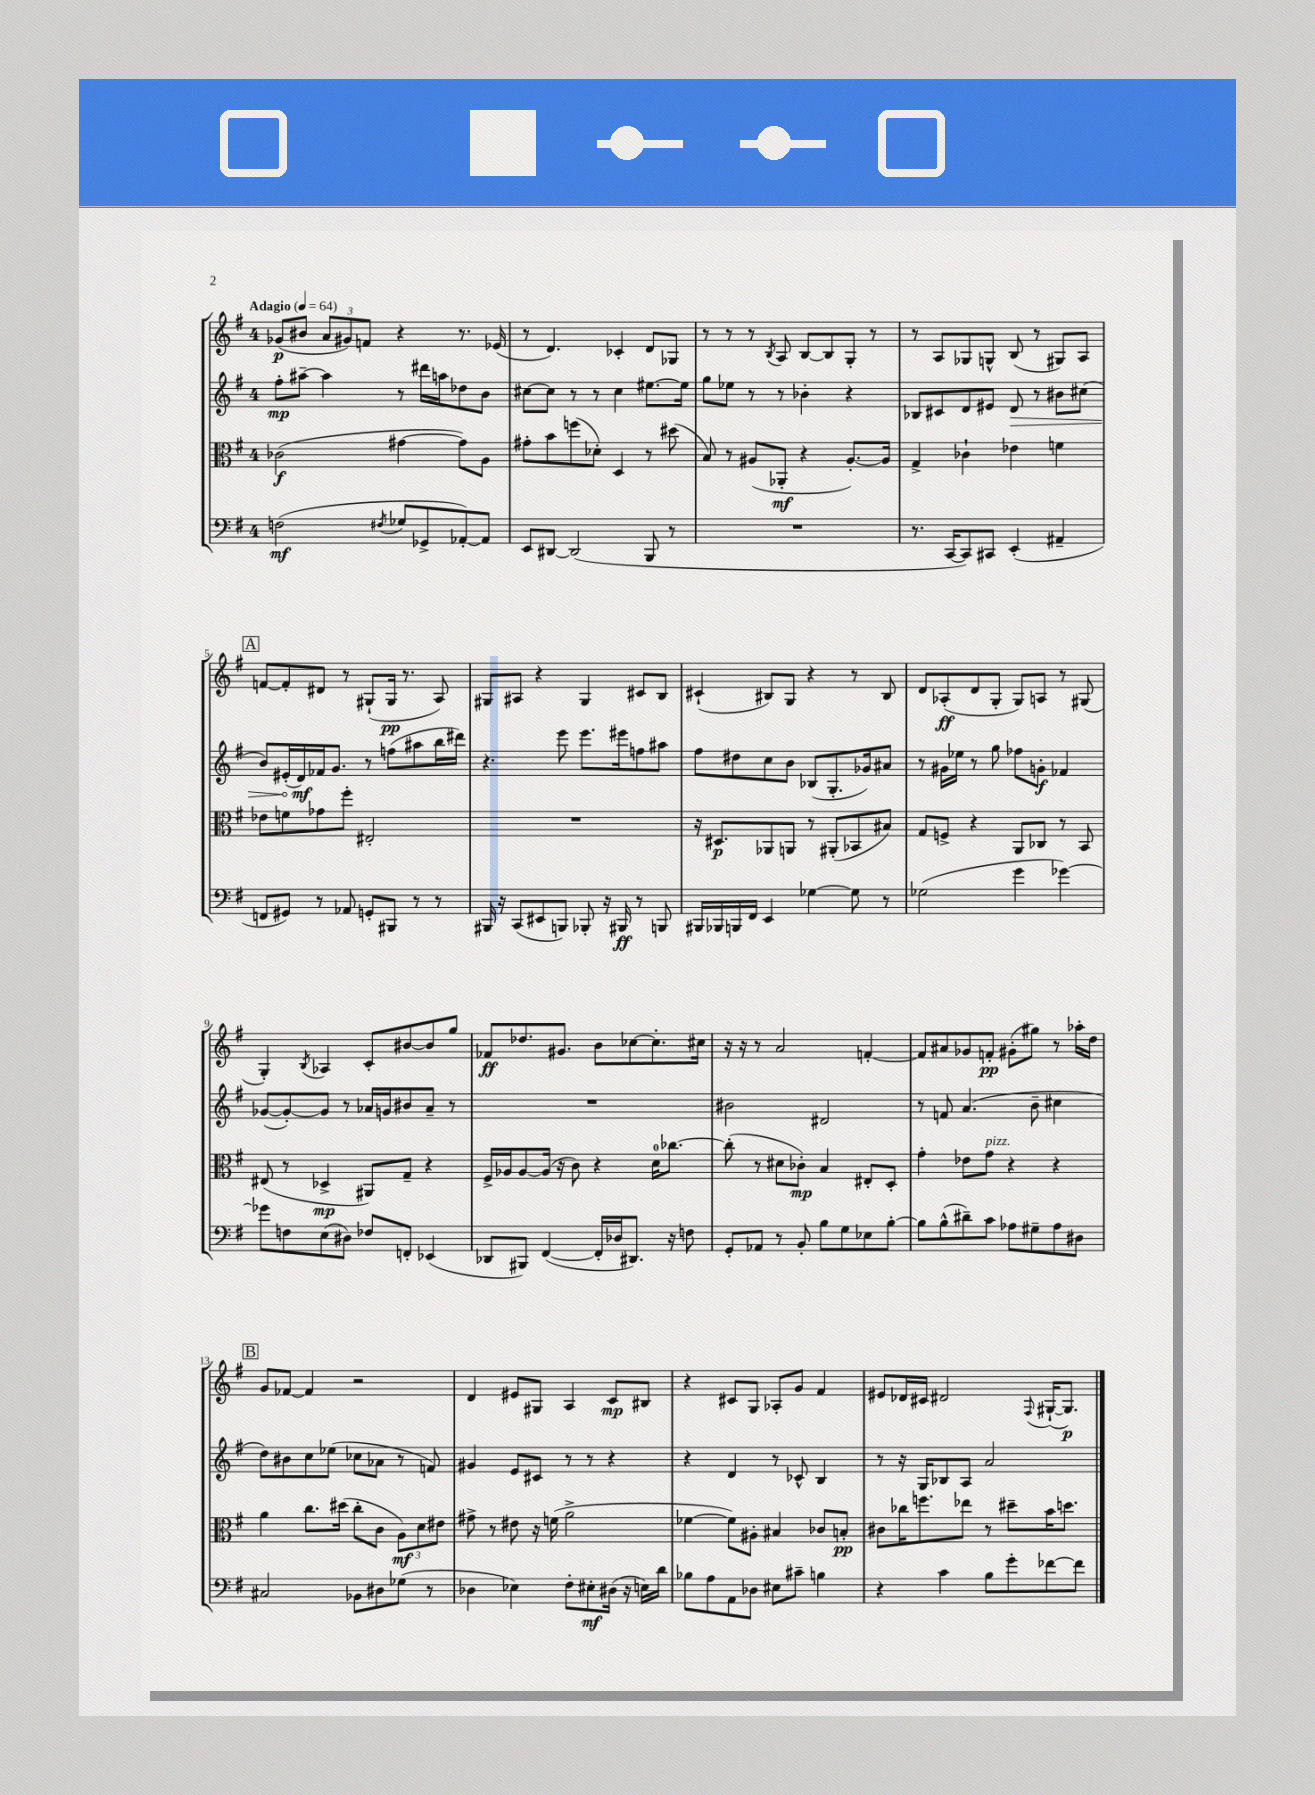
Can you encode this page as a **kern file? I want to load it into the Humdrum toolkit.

**kern	**dynam	**kern	**dynam	**kern	**dynam	**kern	**dynam
*part4	*part4	*part3	*part3	*part2	*part2	*part1	*part1
*staff4	*staff4	*staff3	*staff3	*staff2	*staff2	*staff1	*staff1
*clefF4	*	*clefC3	*	*clefG2	*	*clefG2	*
*k[f#]	*	*k[f#]	*	*k[f#]	*	*k[f#]	*
*M4/4	*	*M4/4	*	*M4/4	*	*M4/4	*
*MM64	*	*MM64	*	*MM64	*	*MM64	*
=1	=1	=1	=1	=1	=1	=1	=1
!	!	!	!	!	!	!LO:TX:a:B:t=Adagio	!
(2Fn\	mf	(2c-X\	f	8ff#'\L	mp	(8g-X/L	p
.	.	.	.	[8aa#X~\J	.	8b#X/J	.
.	.	.	.	4aa#\]	.	12a/L	.
.	.	.	.	.	.	12g#X/)	.
.	.	.	.	.	.	12fn/J	.
8qF#X/	.	.	.	.	.	.	.
8G-X/L	.	[4g#X\	.	8r	.	4r	.
8GG-X^/	.	.	.	16ddd#X\LL	.	.	.
.	.	.	.	16aan\J	.	.	.
[8AA-X'/)	.	8g#\L])	.	8dd-X\	.	8.r	.
8AA-/J]	.	8A\J	.	8b\J	.	.	.
.	.	.	.	.	.	(16e-X/	.
=2	=2	=2	=2	=2	=2	=2	=2
8EE/L	.	8g#X'\L	.	[8cc#X\L	.	8r	.
[8DD#X/J	.	8b\	.	8cc#\J]	.	4.d/)	.
(2DD#/]	.	(8ffn\	.	8r	.	.	.
.	.	8d-X'\J)	.	8r	.	.	.
.	.	4D/	.	4cc#\	.	4c-X'/	.
8BBB/	.	8r	.	[8.ee#X\L	.	8d/L	.
8r	.	(8dd#X\	.	.	.	8G-X/J	.
.	.	.	.	16ee#\Jk]	.	.	.
=3	=3	=3	=3	=3	=3	=3	=3
1r	.	8B/)	.	8gg\L	.	8r	.
.	.	8r	.	8ee-X\J	.	8r	.
.	.	(8A#X/L	.	8r	.	8r	.
.	.	.	.	.	.	8qB/	.
.	.	8AA-X'/J	mf	8r	.	8A/	.
.	.	4r	.	4b-X'\	.	[8B/L	.
.	.	.	.	.	.	8B/]	.
.	.	[8.A#'/L)	.	4r	.	8G'/J	.
.	.	.	.	.	.	8r	.
.	.	16A#/Jk]	.	.	.	.	.
=4	=4	=4	=4	=4	=4	=4	=4
8.r	.	4G^/	.	8B-X/L	.	8r	.
.	.	.	.	8c#X/	.	8A/L	.
[16CC/KL	.	.	.	.	.	.	.
8CC/])	.	4c-X`\	.	8d/	.	8G-X/	.
8CC#X/J	.	.	.	8e#X/J	.	8Gn^^/J	.
!	!	!	!	!	!LO:HP:b	!	!
(4EE'/	.	4e-X\	.	8d/	>	(8B/	.
.	.	.	.	8r	.	8r	.
4AA#X~/	.	4fn\	.	8b#X\L	.	8G#X/L)	.
.	.	.	.	(8cc#X\J	.	8A/J	.
!!LO:LB:g=z
!!LO:REH:place=s1:t=A
=5	=5	=5	=5	=5	=5	=5	=5
8FFn/L	.	8e-X\L	.	8b/L)	.	[8fn/L	.
8GG#X/J)	.	8fn\	.	(16e#X'/L	.	8f'/]	.
.	.	.	.	16d/)	mf	.	.
8r	.	8g-X\	.	16f-X/J	]	8d#X/J	.
.	.	.	.	8.g/J	.	.	.
8AA-X/	.	8ff#'\J	.	.	.	8r	.
8GGn'/L	.	2E#X'/	.	8r	.	(8G#X`/L	.
8BBB#X/J	.	.	.	(8ffn\L	.	16G#/Jk	pp
.	.	.	.	.	.	8.r	.
8r	.	.	.	8aa#X\	.	.	.
8r	.	.	.	16bb\L	.	8A/)	.
.	.	.	.	16ddd#X\JJ)	.	.	.
=6	=6	=6	=6	=6	=6	=6	=6
16BBB#X/	.	1r	.	4.r	.	8G#X/L	.
16r	.	.	.	.	.	.	.
(8CC/L	.	.	.	.	.	8A#X/J	.
8EE#X/	.	.	.	.	.	4r	.
8BBBn/J)	.	.	.	8eee\	.	.	.
8BBB-X'/	.	.	.	8.eee\L	.	4G#/	.
16r	.	.	.	.	.	.	.
16BBB#X/	ff	.	.	16eee#X\k	.	.	.
8r	.	.	.	8ffn\	.	8c#X/L	.
8BBBn/	.	.	.	8aa#X\J	.	8B/J	.
=7	=7	=7	=7	=7	=7	=7	=7
16BBB#X/LL	.	16r	.	8ff#\L	.	(4c#X`/	.
16BBB-X/	.	8.D#X/L	p	.	.	.	.
16BBBn/	.	.	.	8dd#X\	.	.	.
16FF#/JJ	.	.	.	.	.	.	.
4EE/	.	8AA-X/	.	8cc\	.	8B#X/L)	.
.	.	8AAn/J	.	8b\J	.	8G/J	.
[4G-X\	.	8r	.	(8B-X/L	.	4r	.
.	.	(8AA#X'/L	.	8.G'/	.	.	.
8G-\]	.	8BB-X/	.	.	.	8r	.
.	.	.	.	16g-X/k)	.	.	.
8r	.	8B#X/J)	.	8a#X/J	.	8B#/	.
=8	=8	=8	=8	=8	=8	=8	=8
(2G-X\	.	8G/L	.	8r	.	8d/L	.
.	.	8Fn^/J	.	16g#X\LL	.	(8A-X'/	ff
.	.	.	.	16ee-X\JJ	.	.	.
.	.	4r	.	8r	.	8d/	.
.	.	.	.	8gg\	.	8G'/J	.
4g\	.	8AA/L	.	8ff-X\L	.	8G/L)	.
.	.	8C-X/J	.	8gn'\J	f	8An/J	.
[4g-X\)	.	8r	.	4f-X/	.	8r	.
.	.	8BB/	.	.	.	(8G#X/	.
!!LO:LB:g=z
=9	=9	=9	=9	=9	=9	=9	=9
8g-X\L]	.	(8E#X/	.	([8g-X/L	.	4G'/)	.
8Fn\	.	8r	.	8g-'/_)	.	.	.
.	.	.	.	.	.	8qB/	.
(8E\	.	4D-X^/	mp	8g-/J]	.	4A-X/	.
8D#X\J)	.	.	.	8r	.	.	.
8F-X/L	.	8AA#X/L)	.	16a-X/LL	.	8c'/L	.
.	.	.	.	16gn/J	.	.	.
8FFn'/J	.	8G~/J	.	8b#X/	.	[8b#X/	.
(4EE-X/	.	4r	.	8a-~/J	.	8b#/]	.
.	.	.	.	8r	.	8gg/J	.
=10	=10	=10	=10	=10	=10	=10	=10
8DD-X/L	.	16F#^/LL	.	1r	.	8f-X/L	ff
.	.	16A-X/J	.	.	.	.	.
8BBB#X/J)	.	[8A-/	.	.	.	8.dd-X/	.
([4FF#/	.	(16A-/Jk]	.	.	.	.	.
.	.	16r	.	.	.	8.g#X/J	.
.	.	8c\)	.	.	.	.	.
16FF#'/LL]	.	4r	.	.	.	8b\L	.
16D-X/J	.	.	.	.	.	.	.
8.DD#X/J)	.	.	.	.	.	[8cc-X\	.
.	.	16d\KL	.	.	.	8.cc-'\]	.
16r	.	[8.cc-X\J	.	.	.	.	.
8Fn\	.	.	.	.	.	.	.
.	.	.	.	.	.	16cc#X\Jk	.
=11	=11	=11	=11	=11	=11	=11	=11
8GG'/L	.	(8cc-'\]	.	2b#X\	.	16r	.
.	.	.	.	.	.	16r	.
8AA-X/J	.	8r	.	.	.	8r	.
8r	.	8d#X\L	.	.	.	2a/	.
8BB'/	.	8c-X'\J)	mp	.	.	.	.
8B\L	.	4B/	.	2d#X/	.	.	.
8G\	.	.	.	.	.	.	.
8E-X\	.	8E#X'/L	.	.	.	[4fn'/	.
[8B'\J	.	8D'/J	.	.	.	.	.
=12	=12	=12	=12	=12	=12	=12	=12
8B\L]	.	4g'\	.	8r	.	8f/L]	.
(8B^^\	.	.	.	8fn/	.	8a#X/	.
8d#X~\)	.	8e-X\L	.	(4.a/	.	8g-X/	.
!	!	!LO:TX:a:i:t=pizz.	!	!	!	!	!
8c\J	.	8g\J	.	.	.	8fn'/J	pp
8A-X\L	.	4r	.	.	.	(8g#X'\L	.
8G#X~\	.	.	.	8b~\	.	8gg#X\J)	.
8A-\	.	4r	.	4cc#X\	.	8r	.
8D#X\J	.	.	.	.	.	16aa-X'\LL	.
.	.	.	.	.	.	16dd\JJ	.
!!LO:LB:g=z
!!LO:REH:place=s1:t=B
=13	=13	=13	=13	=13	=13	=13	=13
2C#X/	.	4a\	.	8dd\L)	.	8g/L	.
.	.	.	.	8b#X\	.	[8f-X/J	.
.	.	8.cc\L	.	8cc\	.	4f-/]	.
.	.	.	.	(8ee-X\J	.	.	.
.	.	(16dd#X\Jk	.	.	.	.	.
8BB-X\L	.	8cc'\L	.	8cc-X\L	.	2r	.
8D#X\	.	8c\J	.	8a-X\J	.	.	.
(8G-X\J	.	12A\L)	mf	8r	.	.	.
.	.	12d\	.	.	.	.	.
8r	.	.	.	8fn/)	.	.	.
.	.	12e#X\J	.	.	.	.	.
=14	=14	=14	=14	=14	=14	=14	=14
4D-X\	.	8g#X^\	.	4g#X/	.	4d/	.
.	.	8r	.	.	.	.	.
4E-X\)	.	8e#X\	.	8e/L	.	8e#X/L	.
.	.	16r	.	8c#X/J	.	8G#X/J	.
.	.	(16fn\	.	.	.	.	.
8F#'\L	.	2a^\	.	8r	.	4A/	.
8E#X'\	mf	.	.	8r	.	.	.
(16D#X\Jk	.	.	.	4r	.	8c/L	mp
16r	.	.	.	.	.	.	.
16En\LL)	.	.	.	.	.	8B#X/J	.
16d\JJ	.	.	.	.	.	.	.
=15	=15	=15	=15	=15	=15	=15	=15
8B-X\L	.	[4f-X\	.	4r	.	4r	.
8A\	.	.	.	.	.	.	.
8AA\	.	8f-\L])	.	4d/	.	8c#X/L	.
8D-X\J	.	8A#X'\J	.	.	.	8G/J	.
8E#X\L	.	4B#X/	.	8r	.	8A-X'/L	.
8c#X~\J	.	.	.	8c-X^^/	.	8g/J	.
4Bn\	.	8c-X/L	.	4B/	.	4f#/	.
.	.	8Bn'/J	pp	.	.	.	.
=16	=16	=16	=16	=16	=16	=16	=16
4r	.	8c#X\L	.	8r	.	8e#X/L	.
.	.	16cc-X\K	.	16r	.	16d-X/L	.
.	.	8.ffn\	.	16G/KL	.	16c#X/JJ	.
4c\	.	.	.	8B-X/	.	2d#X/	.
.	.	8ee-X\J	.	8A/J	.	.	.
8B\L	.	8r	.	2a/	.	.	.
8g'\	.	8dd#X~\L	.	.	.	.	.
.	.	.	.	.	.	8qqF#/	.
[8f-X\	.	16b\K	.	.	.	([16G#X`/KL	.
.	.	8.ddn\J	.	.	.	8.G#/J])	p
8f-\J]	.	.	.	.	.	.	.
==	==	==	==	==	==	==	==
*-	*-	*-	*-	*-	*-	*-	*-
